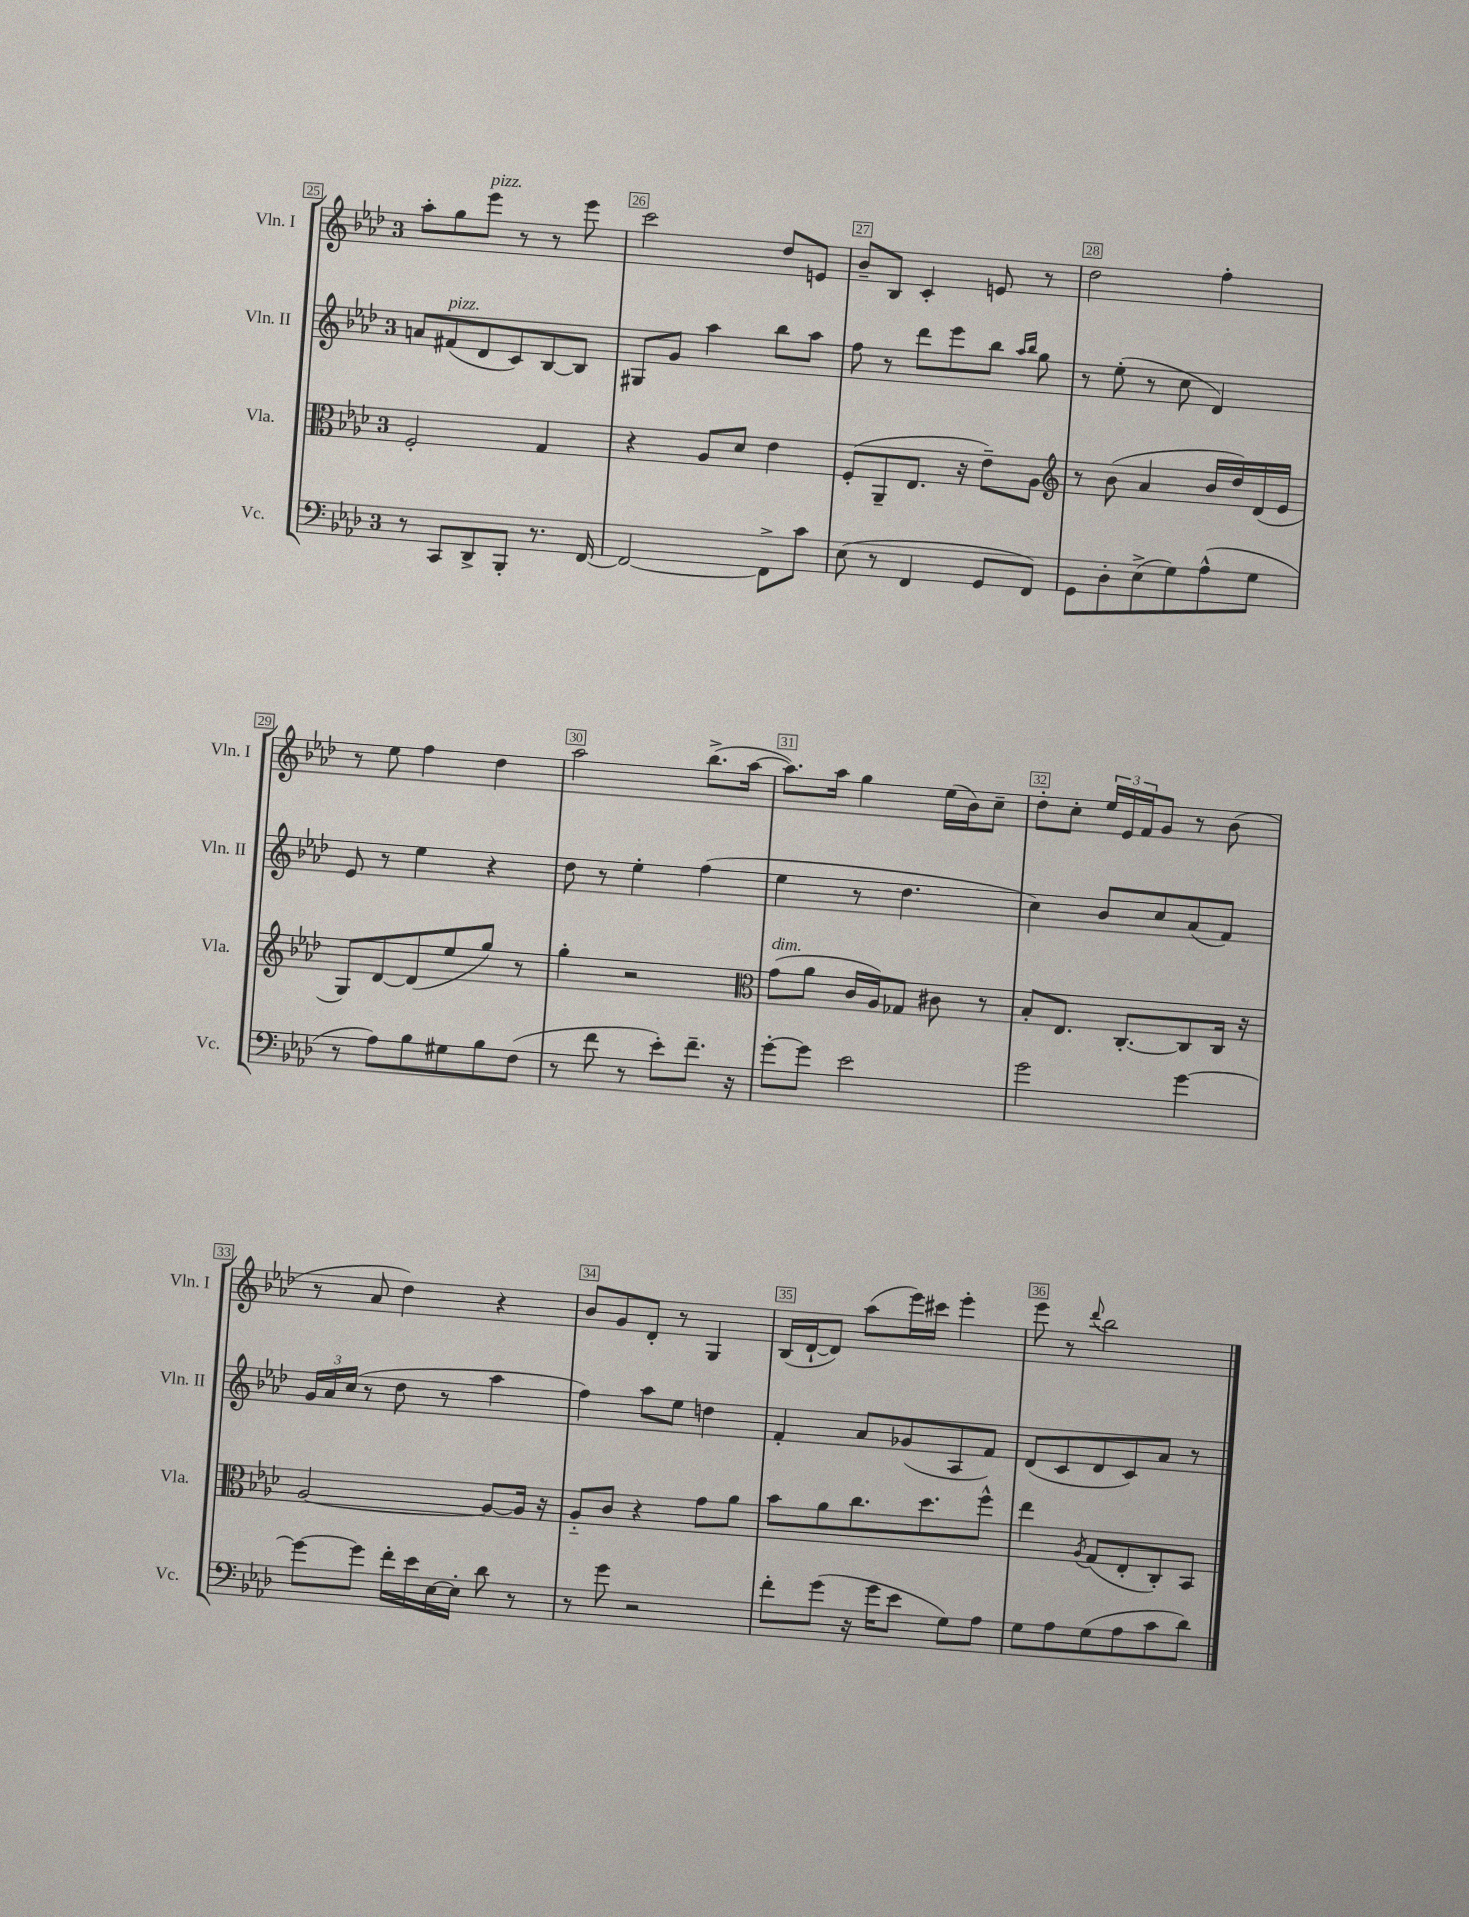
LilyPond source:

<<
\new StaffGroup <<
\new Staff = "s0" \with { instrumentName = "Vln. I" shortInstrumentName = "Vln. I" } {
    \clef treble \key aes \major \once \override Staff.TimeSignature.style = #'single-digit \time 3/4
    aes''8-. g''8 ees'''8^\markup { \italic "pizz." } r8 r8 ees'''8 |
    c'''2 des''8 e'8 |
    bes'8-- bes8 c'4-. e'8 r8 |
    des''2 f''4-. |
    r8 ees''8 f''4 des''4 |
    aes''2 bes''8.->( aes''16~ |
    aes''8.) aes''16 g''4 ees''16( bes'16) c''8-- |
    des''8-. c''8-. \tuplet 3/2 { ees''16 ees'16 f'16 } g'8 r8 bes'8( |
    r8 aes'8 des''4) r4 |
    bes'8 g'8 des'8-. r8 g4 |
    bes16( des'16~-! des'8) aes''8( ees'''16) cis'''16 ees'''4-. |
    ees'''8 r8 \appoggiatura { des'''8 } bes''2 \bar "|." |
}
\new Staff = "s1" \with { instrumentName = "Vln. II" shortInstrumentName = "Vln. II" } {
    \clef treble \key aes \major \once \override Staff.TimeSignature.style = #'single-digit \time 3/4
    a'8 fis'8^\markup { \italic "pizz." }( des'8 c'8) bes8~ bes8 |
    gis8 g'8 aes''4 bes''8 aes''8 |
    f''8 r8 des'''8 ees'''8 bes''8 \grace { aes''16 bes''16 } g''8 |
    r8 ees''8-.( r8 c''8 des'4) |
    ees'8 r8 ees''4 r4 |
    des''8 r8 ees''4-. f''4( |
    ees''4 r8 des''4. |
    c''4) bes'8 c''8 aes'8( f'8) |
    \tuplet 3/2 { g'16 aes'16 c''16( } r8 des''8 r8 aes''4 |
    f''4) aes''8 ees''8 d''4 |
    f'4-. aes'8 ges'8( aes8 f'8) |
    des'8( c'8 des'8 c'8) aes'8 r8 \bar "|." |
}
\new Staff = "s2" \with { instrumentName = "Vla." shortInstrumentName = "Vla." } {
    \clef alto \key aes \major \once \override Staff.TimeSignature.style = #'single-digit \time 3/4
    f2-. g4 |
    r4 aes8 des'8 ees'4 |
    f8-.( aes,8-- ees8. r16 ees'8--) aes8 |
    \clef treble r8 bes'8( aes'4 bes'16 des''16) des'16( ees'16 |
    g8) des'8~ des'8( ees''8 g''8) r8 |
    g''4-. r2 |
    \clef alto g'8^\markup { \italic "dim." }( aes'8 c'16 aes16) ges8 cis'8 r8 |
    bes8-. ees8. c8.~-. c8 c16 r16 |
    aes2~ aes8~ aes16 r16 |
    aes8-_ c'8 r4 g'8 aes'8 |
    bes'8 aes'8 c''8. des''8. f''8-^ |
    ees''4 \acciaccatura { aes8 } g8( ees8-. c8-.) bes,8 \bar "|." |
}
\new Staff = "s3" \with { instrumentName = "Vc." shortInstrumentName = "Vc." } {
    \clef bass \key aes \major \once \override Staff.TimeSignature.style = #'single-digit \time 3/4
    r8 c,8 des,8-> bes,,8-. r8. f,16~ |
    f,2~ f,8-> c'8 |
    ees8( r8 f,4 g,8 f,8) |
    g,8 des8-. ees8->( g8) aes8-^( g8 |
    r8 aes8) bes8 gis8 bes8 f8( |
    r8 f'8 r8 ees'8-.) f'8.-- r16 |
    g'8~-. g'8 ees'2 |
    g'2 g'4~ |
    g'8~ g'8 f'16-. ees'16 ees16~ ees16-. des'8 r8 |
    r8 g'8 r2 |
    f'8-. g'8( r16 g'16 ees'8 g8) aes8 |
    g8 aes8 g8( aes8 c'8 des'8) \bar "|." |
}
>>
>>
\layout { \context { \Score currentBarNumber = #25 \override BarNumber.break-visibility = ##(#f #t #t) barNumberVisibility = #all-bar-numbers-visible \override BarNumber.stencil = #(make-stencil-boxer 0.1 0.3 ly:text-interface::print) } }
